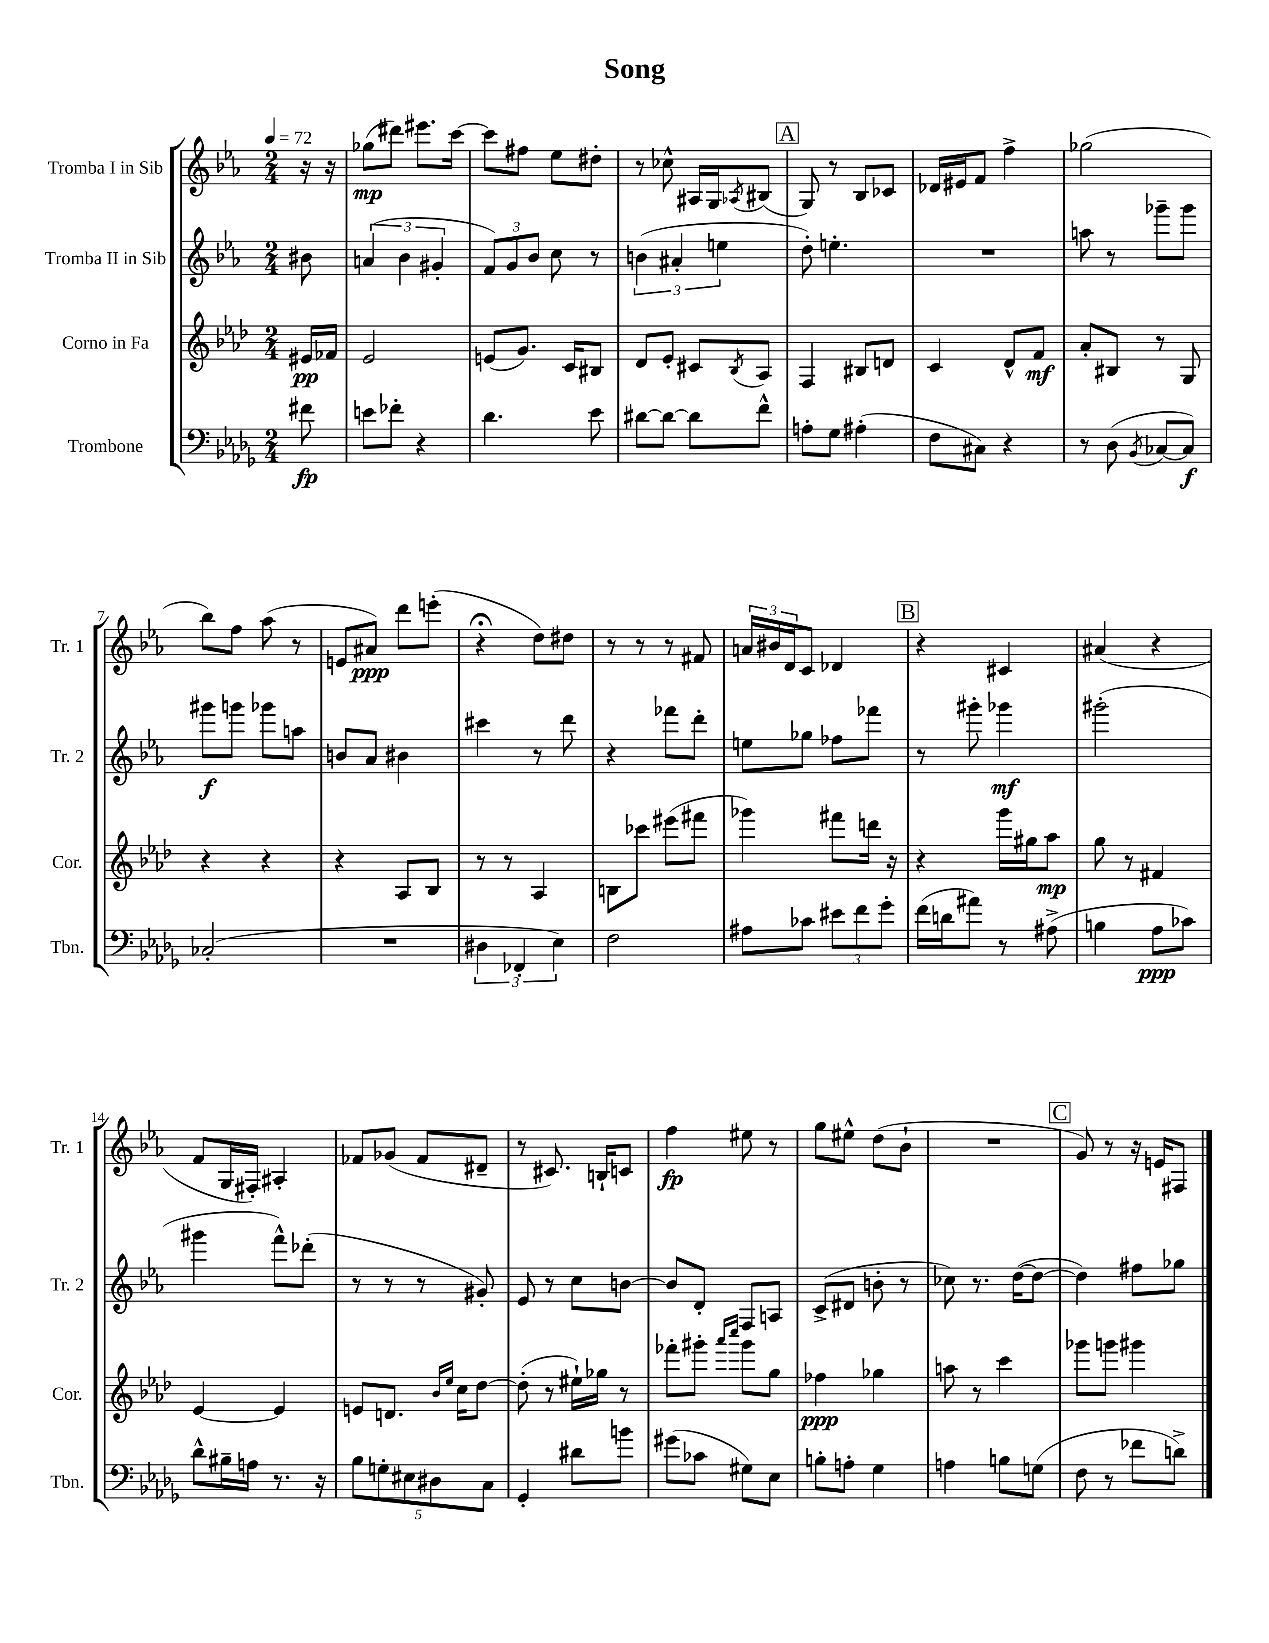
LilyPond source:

\header { title = "Song" }
<<
\new StaffGroup <<
\new Staff = "s0" \with { instrumentName = "Tromba I in Sib" shortInstrumentName = "Tr. 1" } {
    \clef treble \key ees \major \numericTimeSignature \time 2/4 \partial 8 \tempo 4 = 72
    r16 r16 |
    ges''8\mp( dis'''8) eis'''8. c'''16~ |
    c'''8 fis''8 ees''8 dis''8-. |
    r8 ces''8-^ ais16 g16 \acciaccatura { aes8 } bis8( |
    \mark \markup { \box "A" } g8) r8 bes8 ces'8 |
    des'16 eis'16 f'8 f''4-> |
    ges''2( |
    bes''8) f''8 aes''8( r8 |
    e'8 ais'8\ppp) d'''8 e'''8-.( |
    r4\fermata d''8) dis''8 |
    r8 r8 r8 fis'8 |
    \tuplet 3/2 { a'16 bis'16 d'16 } c'8 des'4 |
    \mark \markup { \box "B" } r4 cis'4 |
    ais'4( r4 |
    f'8 g16 fis16-.) ais4-. |
    fes'8 ges'8( fes'8 dis'8-- |
    r8 cis'8.) b16-! c'8 |
    f''4\fp eis''8 r8 |
    g''8 eis''8-^ d''8( bes'8-! |
    R2 |
    \mark \markup { \box "C" } g'8) r8 r16 e'16 fis8 \bar "|." |
}
\new Staff = "s1" \with { instrumentName = "Tromba II in Sib" shortInstrumentName = "Tr. 2" } {
    \clef treble \key ees \major \numericTimeSignature \time 2/4 \partial 8
    bis'8 |
    \tuplet 3/2 { a'4( bes'4 gis'4-. } |
    \tuplet 3/2 { f'8) g'8 bes'8 } c''8 r8 |
    \tuplet 3/2 { b'4( ais'4-. e''4 } |
    \mark \markup { \box "A" } d''8-.) e''4.-. |
    R2 |
    a''8 r8 ges'''8-- ges'''8 |
    gis'''8\f g'''8 ges'''8 a''8 |
    b'8 aes'8 bis'4 |
    cis'''4 r8 d'''8 |
    r4 fes'''8 d'''8-. |
    e''8 ges''8 fes''8 fes'''8 |
    \mark \markup { \box "B" } r8 gis'''8-. ges'''4\mf |
    gis'''2-.( |
    gis'''4 f'''8-^) des'''8-.( |
    r8 r8 r8 gis'8-.) |
    ees'8 r8 c''8 b'8~ |
    b'8 d'8-. f8 a8 |
    c'8->( dis'8 b'8-. r8 |
    ces''8) r8. d''16~( d''8~ |
    \mark \markup { \box "C" } d''4) fis''8 ges''8 \bar "|." |
}
\new Staff = "s2" \with { instrumentName = "Corno in Fa" shortInstrumentName = "Cor." } {
    \clef treble \key aes \major \numericTimeSignature \time 2/4 \partial 8
    eis'16\pp fes'16 |
    ees'2 |
    e'8( g'8.) c'16 bis8 |
    des'8 ees'8-. cis'8 \acciaccatura { bes8 } aes8 |
    \mark \markup { \box "A" } f4 bis8 d'8 |
    c'4 des'8-^ f'8\mf |
    aes'8-. bis8 r8 g8 |
    r4 r4 |
    r4 aes8 bes8 |
    r8 r8 aes4 |
    b8 ces'''8 eis'''8( fis'''8 |
    ges'''4) fis'''8 d'''16 r16 |
    \mark \markup { \box "B" } r4 g'''16 gis''16 aes''8\mp |
    g''8 r8 fis'4 |
    ees'4~ ees'4 |
    e'8 d'8. \grace { bes'16 ees''16 } c''16 des''8~ |
    des''8-.( r8 eis''16-!) ges''16 r8 |
    fes'''8-. gis'''8-. \grace { aes'''16 c''''16 } gis'''8 g''8 |
    fes''4\ppp ges''4 |
    a''8 r8 c'''4 |
    \mark \markup { \box "C" } ges'''8 g'''8 gis'''4 \bar "|." |
}
\new Staff = "s3" \with { instrumentName = "Trombone" shortInstrumentName = "Tbn." } {
    \clef bass \key des \major \numericTimeSignature \time 2/4 \partial 8
    fis'8\fp |
    e'8 fes'8-. r4 |
    des'4. ees'8 |
    dis'8~ dis'8~ dis'8 f'8-^ |
    \mark \markup { \box "A" } a8-. ges8 ais4-.( |
    f8 cis8) r4 |
    r8 des8( \acciaccatura { bes,8 } ces8~ ces8\f) |
    ces2-.( |
    R2 |
    \tuplet 3/2 { dis4 fes,4-. ees4) } |
    f2 |
    ais8 ces'8 \tuplet 3/2 { eis'8 f'8 ges'8-. } |
    \mark \markup { \box "B" } f'16( d'16 ais'8) r8 ais8->( |
    b4 aes8\ppp ces'8) |
    des'8-^ bis16-- a16 r8. r16 |
    \tuplet 5/4 { bes8 g8-. eis8 dis8 c8 } |
    ges,4-. dis'8 b'8 |
    gis'8( ces'8 gis8) ees8 |
    b8-. a8-. ges4 |
    a4 b8 g8( |
    \mark \markup { \box "C" } f8 r8 fes'8 d'8->) \bar "|." |
}
>>
>>
